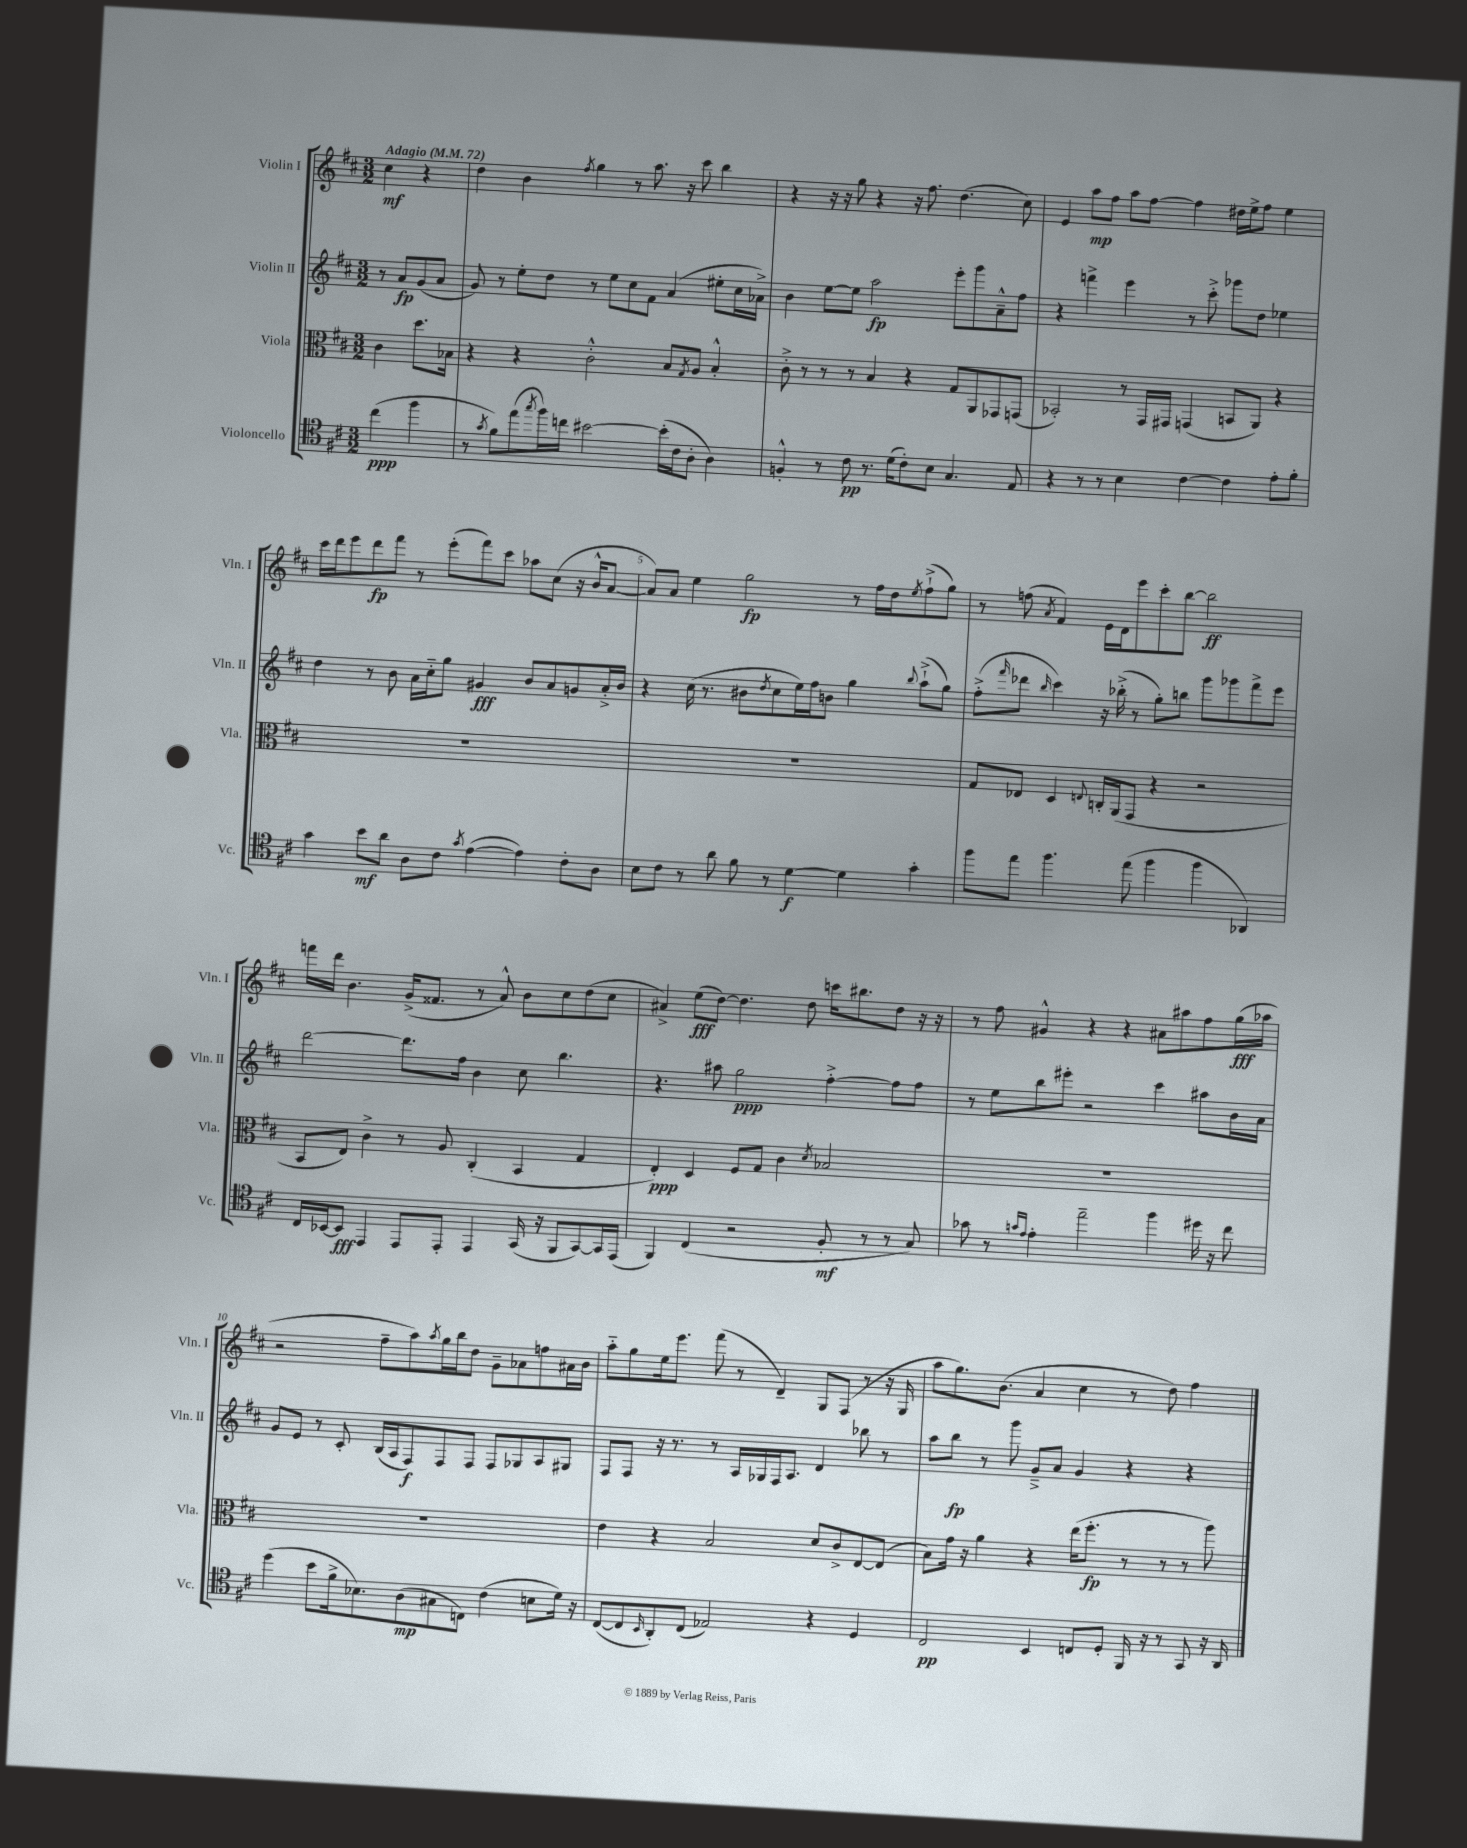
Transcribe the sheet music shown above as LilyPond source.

<<
\new StaffGroup <<
\new Staff = "s0" \with { instrumentName = "Violin I" shortInstrumentName = "Vln. I" } {
    \clef treble \key d \major \numericTimeSignature \time 3/2 \partial 2 \tempo "Adagio" 4 = 72
    cis''4\mf r4 |
    d''4 b'4 \acciaccatura { fis''8 } g''4 r8 a''8. r16 cis'''8 b''4 |
    r4 r16 r16 g''8 r4 r16 fis''8. d''4.( cis''8) |
    e'4 a''8\mp fis''8 a''8 fis''8~ fis''4 dis''16 e''16-> fis''8 e''4 |
    cis'''16 d'''16 e'''8 d'''8\fp fis'''8 r8 e'''8-.( fis'''8) cis'''8 aes''8 cis''8( r16 b'16-^ a'8~ |
    a'8) a'8 e''4 g''2\fp r8 fis''16 d''16 \acciaccatura { e''8 } fis''8-!->( g''8) |
    r8 f''8( \acciaccatura { a'8 } fis'4) e'16 d'16 e'''8 cis'''8-. b''8~ b''2\ff |
    f'''16 d'''16 b'4. g'16->( fisis'8. r8 a'8-^) b'8 cis''8 d''8( cis''8 |
    ais'4->) e''8\fff( d''8~) d''4. d''8 c'''16 bis''8. d''8 r16 r16 |
    r8 fis''8 gis'4-^ r4 r4 ais'8 ais''8 fis''8 g''16\fff( aes''16 |
    r2 fis''8-- a''8) \acciaccatura { a''8 } g''16 b''16 d''8 g'8-- aes'8 f''8 ais'16 b'16 |
    a''8-_ g''8 e''16 e'''8. fis'''8( r8 d'4--) g8 fis8( r8 r16 g16 |
    a''8 g''8.) b'8.( a'4 cis''4 r8 d''8) fis''4 \bar "|." |
}
\new Staff = "s1" \with { instrumentName = "Violin II" shortInstrumentName = "Vln. II" } {
    \clef treble \key d \major \numericTimeSignature \time 3/2 \partial 2
    r8 a'8\fp g'8( a'8 |
    g'8) r8 e''8-. d''8 r8 e''8 cis''8 fis'8 a'4( eis''8-. cis''16 aes'16->) |
    b'4 e''8~ e''8 a''2\fp e'''8-. g'''8 a'8---^ fis''8 |
    r4 f'''4-> e'''4 r8 cis'''8-.-> ges'''8 d''8 ees''4 |
    d''4 r8 b'8 a'16 cis''16-_ g''8 gis'4\fff b'8 a'8 g'8 a'16-.-> b'16 |
    r4 cis''16( r8. bis'8 \acciaccatura { d''8 } cis''8 e''16) fis''16 b'8 g''4 \appoggiatura { b''8 } a''8-!->( g''8) |
    fis''8-.->( \grace { fis'''16 } des'''8 \grace { b''16 } cis'''4) r16 bes''16-.->( r8 g''8-.) b''8 g'''8 ges'''8 fis'''8-> e'''8 |
    d'''2~ d'''8. fis''16 b'4 cis''8 b''4. |
    r4. ais''8 g''2\ppp fis''4~-.-> fis''8 fis''8 |
    r8 e''8 b''8 eis'''8-. r2 cis'''4 ais''8 b'16 a'16 |
    g'8 e'8 r8 cis'8-. b16( a16 fis8\f) fis8 fis8 fis8 ges8 a8 gis8 |
    fis8 fis8 r16 r8. r8 a16 ges16 fis16 a8. d'4 bes''8 r8 |
    a''8 b''8\fp r8 g'''8 g'8---> a'8 g'4 r4 r4 \bar "|." |
}
\new Staff = "s2" \with { instrumentName = "Viola" shortInstrumentName = "Vla." } {
    \clef alto \key d \major \numericTimeSignature \time 3/2 \partial 2
    cis'4 d''8. bes16 |
    r4 r4 cis'2-.-^ b8 \acciaccatura { g8 } a8 b4-.-^ |
    cis'8-.-> r8 r8 r8 b4 r4 g8 a,8 ges,8 g,8( |
    bes,2-.) r8 g,16 gis,16 g,4( b,8 a,8) r4 |
    R1. |
    R1. |
    g8 ees8 d4 \appoggiatura { e8 } c16-. a,16( g,8 r4 r2 |
    b,8 e8) cis'4-> r8 a8 cis4-.( b,4 g4 |
    e4-.\ppp) d4 fis8 g8 cis'4 \acciaccatura { d'8 } bes2 |
    R1. |
    R1. |
    e'4 r4 b2 d'8 cis'8-> e8~ e8( |
    b8) g'16 r16 a'4 r4 e''16( fis''8.-.\fp r8 r8 r8 a''8) \bar "|." |
}
\new Staff = "s3" \with { instrumentName = "Violoncello" shortInstrumentName = "Vc." } {
    \clef tenor \key d \major \numericTimeSignature \time 3/2 \partial 2
    cis''4\ppp( fis''4 |
    r8 \acciaccatura { g'8 } fis'8) e''8( \acciaccatura { g''8 } fis''16) c''16 bis'2~ bis'16-.( cis'16 a8-. a4) |
    f4-.-^ r8 cis'8\pp r8. d'16( cis'8-.) b8 g4. e8 |
    r4 r8 r8 b4 cis'4~ cis'4 e'8-. fis'8-. |
    g'4 b'8\mf a'8 a8 cis'8 \acciaccatura { g'8 } e'4~( e'4) cis'8-. a8 |
    b8 cis'8 r8 a'8 fis'8 r8 d'4~\f d'4 g'4-. |
    fis''8 e''8 fis''4. e''8( fis''4 fis''4 aes,4) |
    cis16 bes,16~ bes,8\fff e,4 e,8 e,8-. e,4 g,16( r16 fis,8 g,8~) g,16 e,16( |
    fis,4) cis4( r2 fis8-.\mf r8 r8 g8) |
    ges'8 r8 \grace { g'16 e'16 } e'4-. e''2-- fis''4 dis''16 r16 cis''8 |
    d''4( b'8 fis'16-> bes8.) a8\mp( gis8 c8) cis'4( b8 d'16) r16 |
    cis8~( cis8 \grace { b,16 } a,8-.) cis8( ees2) r4 d4 |
    cis2\pp b,4 c8 d8-. fis,16 r16 r8 g,8 r16 a,16 \bar "|." |
}
>>
>>
\layout { \context { \Score \override BarNumber.break-visibility = ##(#f #t #t) barNumberVisibility = #(every-nth-bar-number-visible 5) } }
